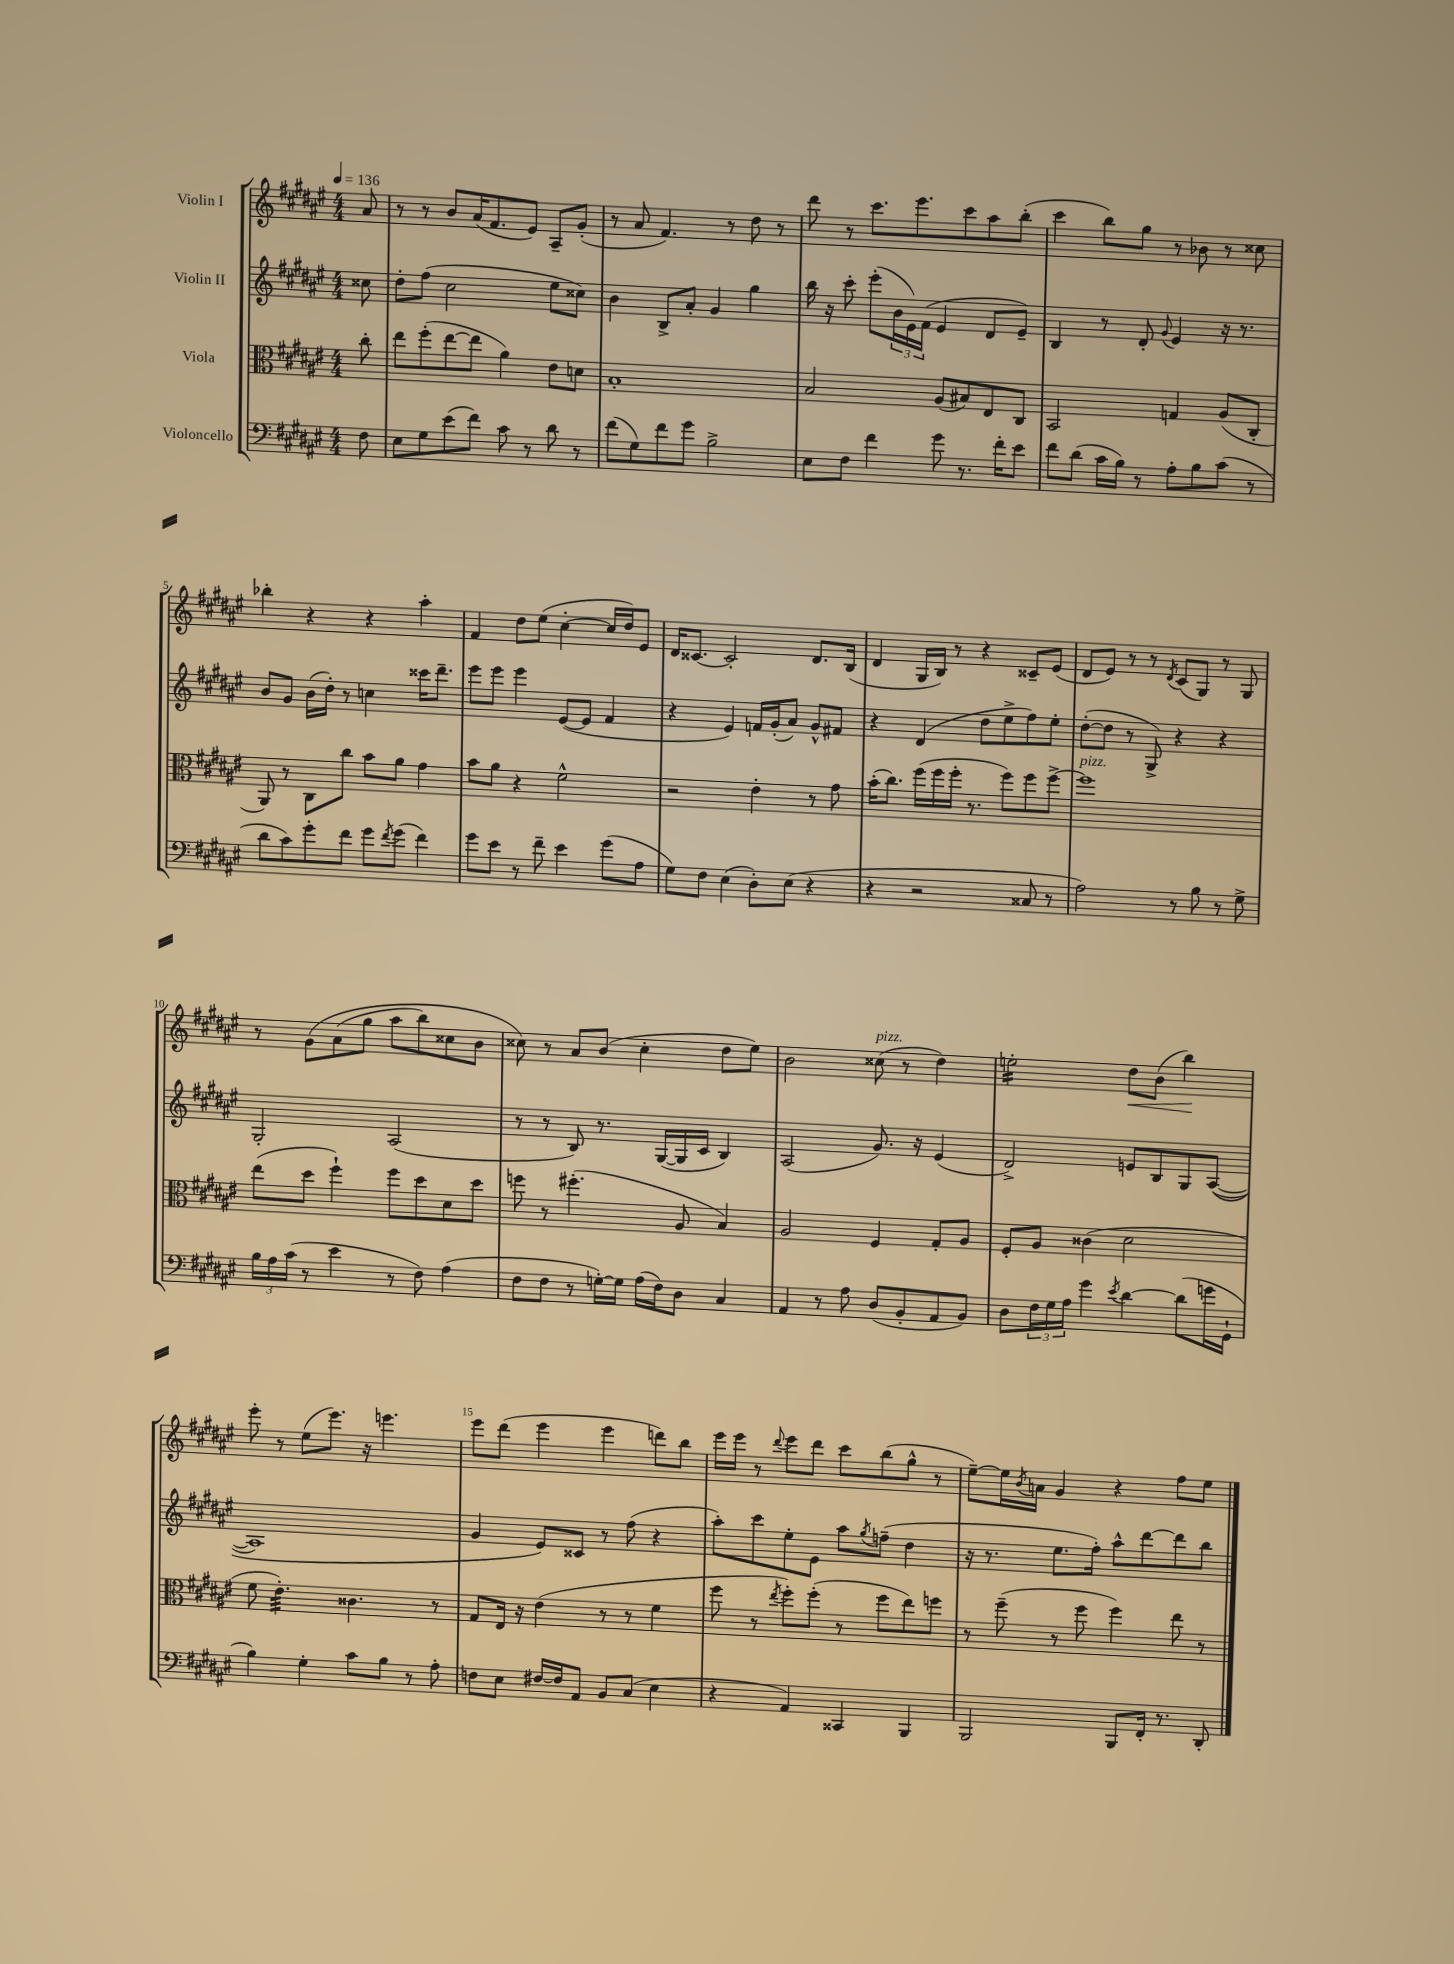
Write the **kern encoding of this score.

**kern	**kern	**kern	**kern
*staff4	*staff3	*staff2	*staff1
*clefF4	*clefC3	*clefG2	*clefG2
*k[f#c#g#d#a#e#]	*k[f#c#g#d#a#e#]	*k[f#c#g#d#a#e#]	*k[f#c#g#d#a#e#]
*M4/4	*M4/4	*M4/4	*M4/4
*MM136	*MM136	*MM136	*MM136
8F#	8cc#'	8cc##	8a#
=	=	=	=
8E#	8ee#	8dd#'	8r
8G#	(8ff#'	(8ff#	8r
(8e#	[8ee#	2cc#	8b
8f#)	8ee#]	.	(16a#
.	.	.	8.f#
8c#	4a#)	.	.
8r	.	.	8e#)
8d#	8e#	8ee#	8A#~
8r	8d	8cc##)	(8g#'
=	=	=	=
(8f#	1B'	4b	8r
8G#)	.	.	8a#
8f#	.	8B^	4.f#)
8g#	.	8a#'	.
2B^	.	4g#	.
.	.	.	8r
.	.	4gg#	8dd#
.	.	.	8r
=	=	=	=
8E#	2B	16bb	8ddd#
.	.	16r	.
8F#	.	8ccc#'	8r
4f#	.	(8eee#'	8.ccc#
.	.	24b	.
.	.	24e#)	.
.	.	.	8.eee#
.	.	(24f#	.
8g#	(8A#	4e#	.
8.r	8B#)	.	8ccc#
.	8E#	8d#	8aa#
16f#'	.	.	.
8e#	8C#	8e#~)	(8bb'
=	=	=	=
8f#	2BB	4B	4ccc#
(8d#	.	.	.
16c#	.	8r	8bb)
16B)	.	.	.
8r	.	8d#'	8gg#
.	.	8qqg#	.
8A#'	4G	4e#	8r
8B	.	.	8b-
(8c#	(8A#	16r	8r
.	.	8.r	.
8r	8C#'	.	8cc##
=	=	=	=
8d#	8AA#)	8b	4bb-'
8c#)	8r	8g#	.
8g#'	8C#	(16b	4r
.	.	16dd#')	.
8f#	8cc#	8r	.
8g#	8b	4cc	4r
8qf#	.	.	.
(8g#	8a#	.	.
4f#)	4g#	16ccc##	4aa#'
.	.	8.ddd#~	.
=	=	=	=
8g#	8b	8eee#	4f#
8e#	8a#	8eee#	.
8r	4r	4eee#	8dd#
8f#~	.	.	(8ee#
4e#	2f#^^	([8e#	[4cc#'
.	.	8e#]	.
(8g#	.	4f#	16cc#]
.	.	.	16dd#)
8A#	.	.	8e#
=	=	=	=
8G#)	2r	4r	16d#
.	.	.	[8.c##
8F#	.	.	.
(4E#	.	4e#)	2c##']
8D#')	4e#'	16f	.
.	.	(16g#'	.
(8E#	.	8a#)	.
4r	8r	8g#^^	8.d#
.	8g#	8f#	.
.	.	.	(16B
=	=	=	=
4r	(16b'	4r	4d#
.	8.cc#)	.	.
2r	(16ff#	(4d#	16G#
.	16ff#	.	16B)
.	16ff#'	.	8r
.	8.r	.	.
.	.	8dd#	4r
.	8ff#)	8ee#^	.
8C##	8ff#	8ff#)	8c##~
8r	[8ff#^	8ee#'	(8e#
=	=	=	=
2A#)	1ff#]	([8dd#'	8d#
.	.	8dd#]	8e#)
.	.	8r	8r
.	.	8G#^)	8r
.	.	.	8qd#
8r	.	4r	(8c#
8B	.	.	8G#)
8r	.	4r	8r
8G#^	.	.	8G#
=	=	=	=
24B	(8ee#	2G#'	8r
24A#	.	.	.
(24c#	.	.	.
8r	8dd#	.	&(8g#
4e#	4ff#`)	.	(8a#
.	.	.	8gg#
8r	8ff#	(2A#	8aa#
8F#)	8dd#	.	8bb)
(4A#	8d#	.	8cc##
.	8dd#	.	8b
=	=	=	=
8F#	8ff	8r	8cc##&)
8F#	8r	8r	8r
8r	(4.ff#'	8B)	8a#
[16G')	.	8.r	(8b
16G]	.	.	.
(16A#	.	.	4cc##'
16F#)	.	([16G#	.
8D#	8A#	16G#]	.
.	.	16c#	.
4C#	4B)	4B)	8dd#
.	.	.	8ee#)
=	=	=	=
4AA#	2A#	(2A#	2b
8r	.	.	.
8A#	.	.	.
(8D#	4F#	8.g#)	(8cc##
8BB'	.	.	8r
.	.	16r	.
8AA#	8G#'	(4e#	4dd#)
8BB)	8A#	.	.
=	=	=	=
8D#	8F#'	2d#^)	2ee'
24F#	8A#	.	.
24G#	.	.	.
24A#	.	.	.
4g#	(4c##	.	.
8qe#	.	.	.
[4d#	2d#	8e	8dd#
.	.	8B	(8b
(8d#]	.	8G#	4bb)
16g	.	&(([8A#	.
16GG#`	.	.	.
=	=	=	=
4B)	8f#	1A#])	8eee#'
.	4.e#')	.	8r
4G#'	.	.	(8ee#
.	.	.	8.eee#)
8c#	4.c##	.	.
.	.	.	16r
8B	.	.	4.eee
8r	.	.	.
8A#'	8r	.	.
=	=	=	=
8F	8G#	4g#	8eee#
8E#	16E#	.	(8ddd#
.	16r	.	.
[16F#	(4e#	8e#&)	4eee#
16F#]	.	.	.
8AA#	.	8c##	.
8BB	8r	8r	4eee#
(8C#	8r	(8ff#	.
4E#	4f#	4r	8ddd)
.	.	.	8bb
=	=	=	=
4r	8ff#	8aa#')	16eee#
.	.	.	16eee#
.	8r	8ccc#	8r
.	8qee#	.	8qqddd#
4AA#)	8ff#')	8ee#'	8eee#
.	(8ff#'	8e#	8ddd#
4CC##	8r	8aa#	8ccc#
.	.	8qgg#	.
.	8ff#	(8ff~	(8bb
4BBB	8ee#)	4dd#	8gg#^^
.	8ff	.	8r
=	=	=	=
2BBB	8r	16r	[8ee#~)
.	.	8.r	.
.	(8ff#~	.	16ee#]
.	.	.	8qb
.	.	.	16a
.	8r	8.ee#	4g#
.	8ff#	.	.
.	.	16ff#')	.
8BBB	4ff#)	8aa#^^	4r
16FF#'	.	[8ddd#	.
8.r	.	.	.
.	8ee#	8ddd#]	8ff#
8DD#'	8r	8bb	8ee#
==	==	==	==
*-	*-	*-	*-
